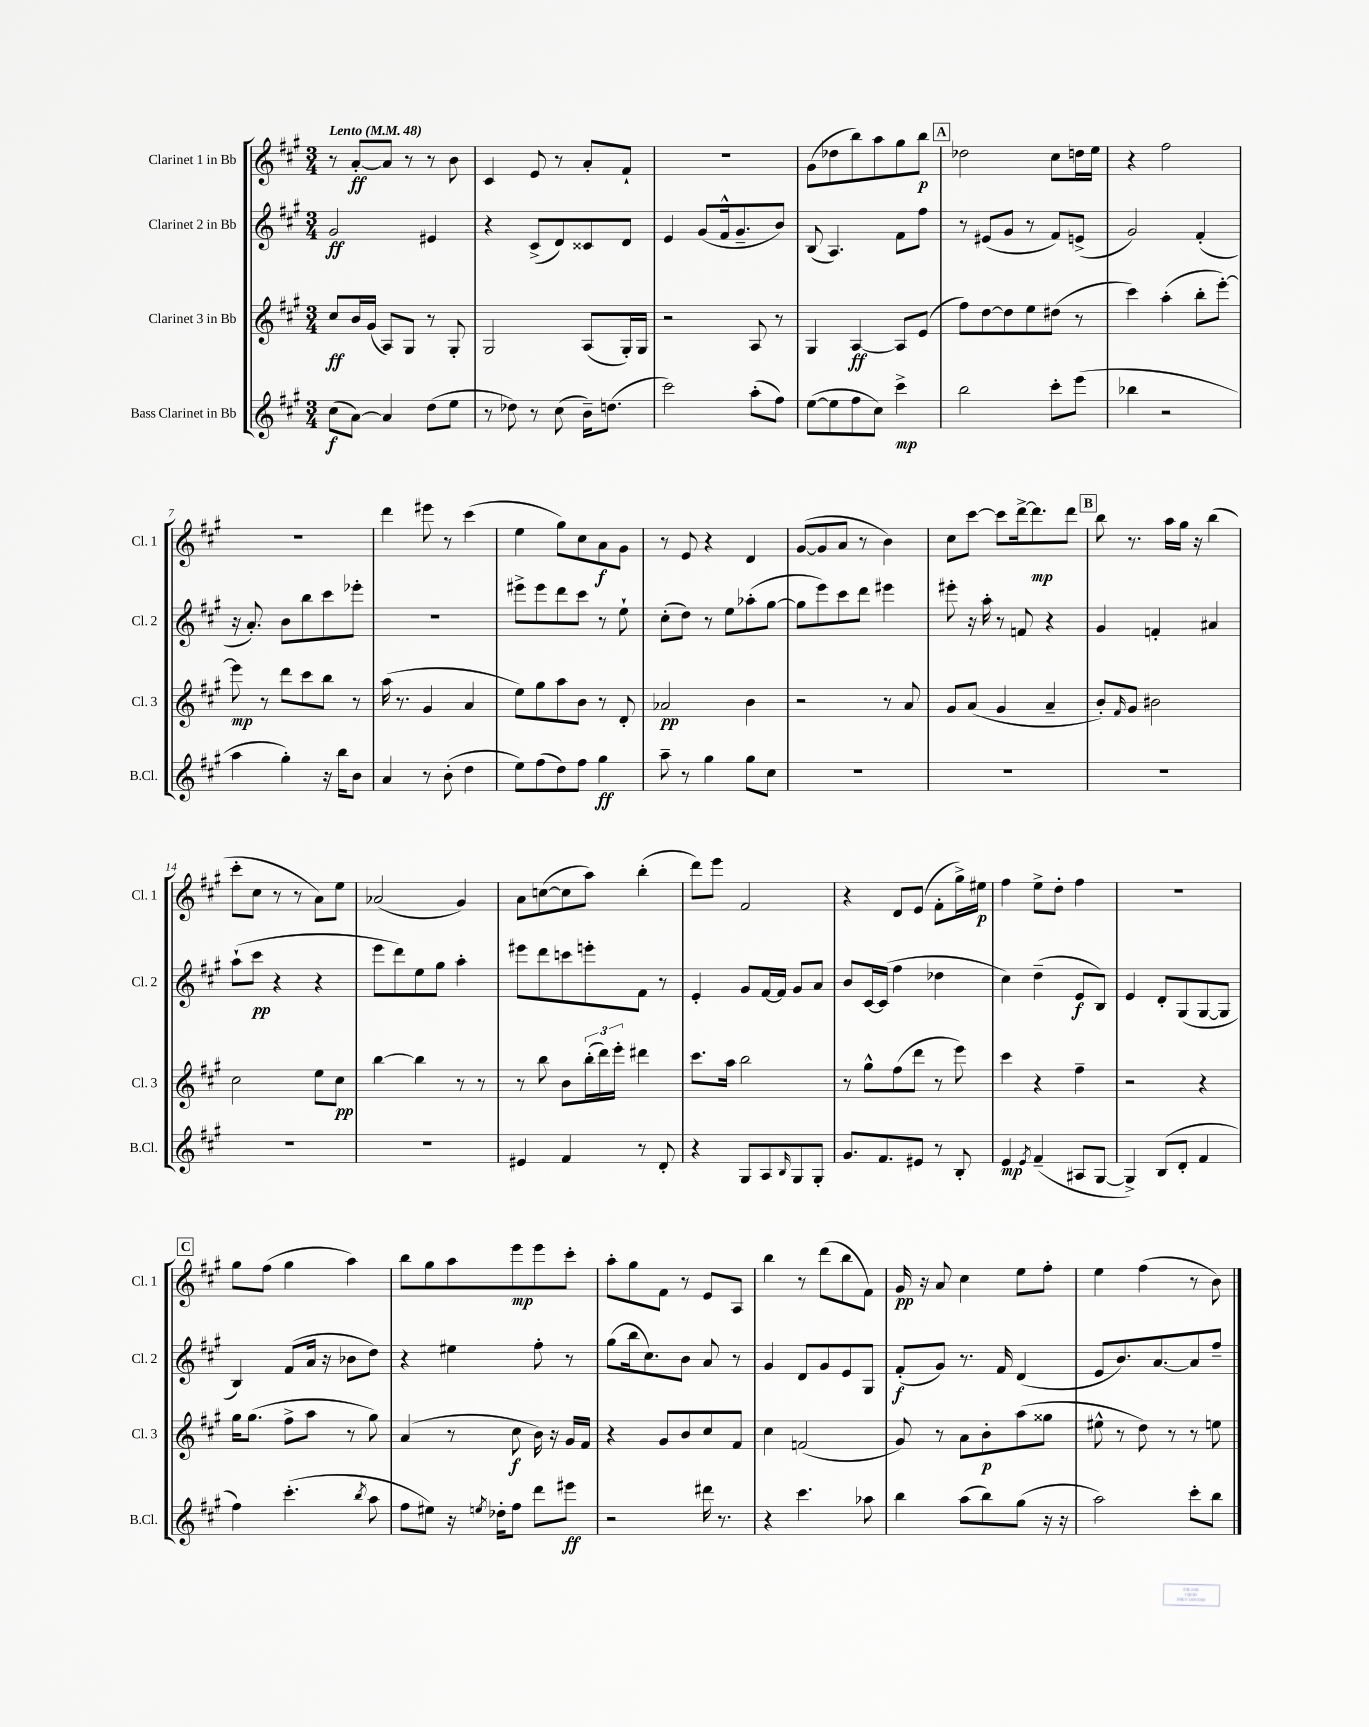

**kern	**dynam	**kern	**dynam	**kern	**dynam	**kern	**dynam
*part4	*part4	*part3	*part3	*part2	*part2	*part1	*part1
*staff4	*staff4	*staff3	*staff3	*staff2	*staff2	*staff1	*staff1
*I"Bass Clarinet in Bb	*	*I"Clarinet 3 in Bb	*	*I"Clarinet 2 in Bb	*	*I"Clarinet 1 in Bb	*
*I'B.Cl.	*	*I'Cl. 3	*	*I'Cl. 2	*	*I'Cl. 1	*
*clefG2	*	*clefG2	*	*clefG2	*	*clefG2	*
*k[f#c#g#]	*	*k[f#c#g#]	*	*k[f#c#g#]	*	*k[f#c#g#]	*
*M3/4	*	*M3/4	*	*M3/4	*	*M3/4	*
*MM48	*	*MM48	*	*MM48	*	*MM48	*
=1	=1	=1	=1	=1	=1	=1	=1
!	!	!	!	!	!	!LO:TX:a:B:t=Lento	!
(8cc#\L	f	8cc#/L	ff	2g#/	ff	8r	.
[8a\J)	.	16b/L	.	.	.	[8a'/L	ff
.	.	(16g#/JJ	.	.	.	.	.
4a/]	.	8A/L)	.	.	.	8a/J]	.
.	.	8G#/J	.	.	.	8r	.
(8dd\L	.	8r	.	4e#X/	.	8r	.
8ee\J	.	8G#'/	.	.	.	8b\	.
=2	=2	=2	=2	=2	=2	=2	=2
8r	.	2G#/	.	4r	.	4c#/	.
8dd-X\)	.	.	.	.	.	.	.
8r	.	.	.	(8c#^/L	.	8e/	.
(8cc#\	.	.	.	8d/)	.	8r	.
16b~\KL)	.	(8A/L	.	8c##X/	.	8a'/L	.
(8.ddn\J	.	.	.	.	.	.	.
.	.	16G#'/L)	.	8d/J	.	8f#`/J	.
.	.	16G#/JJ	.	.	.	.	.
=3	=3	=3	=3	=3	=3	=3	=3
2ccc#\)	.	2r	.	4e/	.	2.r	.
.	.	.	.	(8g#/L	.	.	.
.	.	.	.	16f#^^/k	.	.	.
.	.	.	.	8.g#~/	.	.	.
(8aa'\L	.	8A/	.	.	.	.	.
8ff#\J)	.	8r	.	8b/J)	.	.	.
=4	=4	=4	=4	=4	=4	=4	=4
([8ee\L	.	4G#/	.	(8B/	.	(8g#\L	.
8ee\]	.	.	.	4.A/)	.	8dd-X\	.
8ff#\	.	[4A/	ff	.	.	8bb\)	.
8cc#\J)	.	.	.	.	.	8aa\	.
4ccc#^\	mp	8A/L]	.	8f#\L	.	8gg#\	.
.	.	(8e/J	.	8ff#\J	.	8bb\J	p
!!LO:REH:place=s1:t=A
=5	=5	=5	=5	=5	=5	=5	=5
2bb\	.	8ff#\L)	.	8r	.	2dd-X\	.
.	.	[8dd\	.	(8e#X/L	.	.	.
.	.	8dd\]	.	8g#/J	.	.	.
.	.	8ee\	.	8r	.	.	.
8ccc#'\L	.	(8dd#X\J	.	8f#/L)	.	8cc#\L	.
(8eee\J	.	8r	.	(8en^/J	.	16ddn\L	.
.	.	.	.	.	.	16ee\JJ	.
=6	=6	=6	=6	=6	=6	=6	=6
4bb-X\	.	4ccc#\)	.	2g#/)	.	4r	.
2r	.	(4aa'\	.	.	.	2ff#\	.
.	.	8bb'\L	.	(4f#'/	.	.	.
.	.	[8eee'\J)	.	.	.	.	.
!!LO:LB:g=z
=7	=7	=7	=7	=7	=7	=7	=7
4aa\	.	8eee\]	mp	16r	.	2.r	.
.	.	.	.	8.a'/)	.	.	.
.	.	8r	.	.	.	.	.
4gg#'\)	.	8ddd\L	.	8b\L	.	.	.
.	.	8ccc#\	.	8bb\	.	.	.
16r	.	8bb\J	.	8ccc#\	.	.	.
16bb\KL	.	.	.	.	.	.	.
8b\J	.	8r	.	8eee-X'\J	.	.	.
=8	=8	=8	=8	=8	=8	=8	=8
4a/	.	(16aa\	.	2.r	.	4ddd\	.
.	.	8.r	.	.	.	.	.
8r	.	4g#/	.	.	.	8eee#X\	.
(8b'\	.	.	.	.	.	8r	.
4dd\	.	4a/	.	.	.	(4ccc#\	.
=9	=9	=9	=9	=9	=9	=9	=9
8ee\L)	.	8ee\L)	.	8eee#X^\L	.	4ee\	.
(8ff#\	.	8gg#\	.	8eee#\	.	.	.
8dd\)	.	8aa\	.	8ddd\	.	8gg#\L)	.
8ff#\J	.	8b\J	.	8ccc#\J	.	8cc#\	.
4gg#\	ff	8r	.	8r	.	8a\	f
.	.	8d'/	.	8ee`\	.	8g#\J	.
=10	=10	=10	=10	=10	=10	=10	=10
8aa~\	.	2a-X/	pp	(8cc#'\L	.	8r	.
8r	.	.	.	8dd\J)	.	8e/	.
4gg#\	.	.	.	8r	.	4r	.
.	.	.	.	8ee\L	.	.	.
8gg#\L	.	4b\	.	(8aa-X'\	.	4d/	.
8cc#\J	.	.	.	[8gg#\J	.	.	.
=11	=11	=11	=11	=11	=11	=11	=11
2.r	.	2r	.	8gg#\L]	.	([8g#/L	.
.	.	.	.	8eee\)	.	8g#/]	.
.	.	.	.	8ccc#\	.	8a/J	.
.	.	.	.	8ddd\J	.	8r	.
.	.	8r	.	4eee#X\	.	4b\)	.
.	.	8a/	.	.	.	.	.
=12	=12	=12	=12	=12	=12	=12	=12
2.r	.	8g#/L	.	8eee#X'\	.	8cc#\L	.
.	.	(8a/J	.	16r	.	[8ccc#\J	.
.	.	.	.	16aa'\	.	.	.
.	.	4g#/	.	8r	.	8ccc#\L]	.
.	.	.	.	8fn/	.	[16ddd^\k	.
.	.	.	.	.	.	8.ddd\]	mp
.	.	4a~/	.	4r	.	.	.
.	.	.	.	.	.	8ddd\J	.
!!LO:REH:place=s1:t=B
=13	=13	=13	=13	=13	=13	=13	=13
2.r	.	8b'/L)	.	4g#/	.	8bb\	.
.	.	16qqf#/	.	.	.	.	.
.	.	8g#/J	.	.	.	8.r	.
.	.	2b#X\	.	4fn'/	.	.	.
.	.	.	.	.	.	16aa\LL	.
.	.	.	.	.	.	16gg#\JJ	.
.	.	.	.	.	.	16r	.
.	.	.	.	4a#X/	.	(4bb\	.
!!LO:LB:g=z
=14	=14	=14	=14	=14	=14	=14	=14
2.r	.	2cc#\	.	(8aa`\L	.	8ccc#'\L	.
.	.	.	.	8ccc#\J	pp	8cc#\J	.
.	.	.	.	4r	.	8r	.
.	.	.	.	.	.	8r	.
.	.	8ee\L	.	4r	.	8a\L)	.
.	.	8cc#\J	pp	.	.	8ee\J	.
=15	=15	=15	=15	=15	=15	=15	=15
2.r	.	[4bb\	.	8eee\L	.	(2a-X/	.
.	.	.	.	8ddd\)	.	.	.
.	.	4bb\]	.	8ee\	.	.	.
.	.	.	.	8gg#\J	.	.	.
.	.	8r	.	4aa'\	.	4g#/)	.
.	.	8r	.	.	.	.	.
=16	=16	=16	=16	=16	=16	=16	=16
4e#X/	.	8r	.	8eee#X\L	.	8a\L	.
.	.	8bb\	.	8ddd\	.	([8ccn\	.
4f#/	.	8b\L	.	8cccn\	.	8cc\]	.
.	.	(24bb'\L	.	8eeen'\	.	8aa\J)	.
.	.	24ddd\)	.	.	.	.	.
.	.	24eee'\JJ	.	.	.	.	.
8r	.	4ddd#X\	.	8f#\J	.	(4bb'\	.
8d'/	.	.	.	8r	.	.	.
=17	=17	=17	=17	=17	=17	=17	=17
4r	.	8.ccc#\L	.	4e'/	.	8ddd\L)	.
.	.	.	.	.	.	8eee\J	.
.	.	16aa\Jk	.	.	.	.	.
8G#/L	.	2bb\	.	8g#/L	.	2f#/	.
8A/	.	.	.	[16f#/L	.	.	.
.	.	.	.	16f#/JJ]	.	.	.
16qqB/	.	.	.	.	.	.	.
8G#/	.	.	.	8g#/L	.	.	.
8G#'/J	.	.	.	8a/J	.	.	.
=18	=18	=18	=18	=18	=18	=18	=18
8.g#/L	.	8r	.	8b/L	.	4r	.
.	.	8gg#^^\L	.	[16c#/L	.	.	.
8.f#/	.	.	.	(16c#/JJ]	.	.	.
.	.	(8ff#\	.	4ff#\	.	8d/L	.
8e#X/J	.	8ddd\J	.	.	.	(8e/J	.
8r	.	8r	.	4dd-X\	.	8f#'\L	.
8B'/	.	8eee\)	.	.	.	16gg#^\L)	.
.	.	.	.	.	.	16ee#X\JJ	p
=19	=19	=19	=19	=19	=19	=19	=19
4e/	mp	4ccc#\	.	4cc#\)	.	4ff#\	.
8qe/	.	.	.	.	.	.	.
(4f#~/	.	4r	.	(4dd~\	.	8ee^\L	.
.	.	.	.	.	.	8dd'\J	.
8A#X/L	.	4ff#~\	.	8e/L	f	4ff#\	.
[8G#/J	.	.	.	8B/J)	.	.	.
=20	=20	=20	=20	=20	=20	=20	=20
4G#^/])	.	2r	.	4e/	.	2.r	.
(8B/L	.	.	.	8d'/L	.	.	.
8d'/J	.	.	.	(8G#/	.	.	.
4f#/	.	4r	.	[8G#/	.	.	.
.	.	.	.	8G#/J]	.	.	.
!!LO:LB:g=z
!!LO:REH:place=s1:t=C
=21	=21	=21	=21	=21	=21	=21	=21
4ff#\)	.	16gg#\KL	.	4B/)	.	8gg#\L	.
.	.	(8.gg#\J	.	.	.	.	.
.	.	.	.	.	.	(8ff#\J	.
(4.ccc#'\	.	8ff#^\L	.	(8f#/L	.	4gg#\	.
.	.	8aa\J	.	16a/Jk	.	.	.
.	.	.	.	16r	.	.	.
.	.	8r	.	8b-X\L	.	4aa\)	.
8qbb/	.	.	.	.	.	.	.
8aa\	.	8gg#\)	.	8dd\J)	.	.	.
=22	=22	=22	=22	=22	=22	=22	=22
8ff#\L	.	(4a/	.	4r	.	8bb\L	.
8ee#X\J)	.	.	.	.	.	8gg#\	.
16r	.	8r	.	4ee#X\	.	8aa\	.
8qeen/	.	.	.	.	.	.	.
16dd-X'\KL	.	.	.	.	.	.	.
8ff#\J	.	8cc#\	f	.	.	8eee\	mp
8ddd\L	.	16b\)	.	8ff#'\	.	8eee\	.
.	.	16r	.	.	.	.	.
8eee#X\J	ff	16g#/LL	.	8r	.	8ccc#'\J	.
.	.	16f#/JJ	.	.	.	.	.
=23	=23	=23	=23	=23	=23	=23	=23
2r	.	4r	.	(8gg#\L	.	8aa'\L	.
.	.	.	.	16bb\k	.	8gg#\	.
.	.	.	.	8.cc#\)	.	.	.
.	.	8g#/L	.	.	.	8f#\J	.
.	.	8b/	.	8b\J	.	8r	.
16ddd#X\	.	8cc#/	.	8a/	.	8e/L	.
8.r	.	.	.	.	.	.	.
.	.	8f#/J	.	8r	.	8A/J	.
=24	=24	=24	=24	=24	=24	=24	=24
4r	.	4cc#\	.	4g#/	.	4bb\	.
4.ccc#\	.	(2fn/	.	8d/L	.	8r	.
.	.	.	.	8g#/	.	(8ddd\L	.
.	.	.	.	8e/	.	8bb\	.
8aa-X\	.	.	.	8G#/J	.	8f#\J)	.
=25	=25	=25	=25	=25	=25	=25	=25
4bb\	.	8g#/)	.	(8f#'/L	f	16g#/	pp
.	.	.	.	.	.	16r	.
.	.	8r	.	8g#/J)	.	8a/	.
(8aa\L	.	8a\L	.	8.r	.	4cc#\	.
8bb\)	.	8b'\	p	.	.	.	.
.	.	.	.	16f#/	.	.	.
(8gg#\J	.	(8aa\	.	(4d/	.	8ee\L	.
16r	.	8gg##X\J	.	.	.	8ff#'\J	.
16r	.	.	.	.	.	.	.
=26	=26	=26	=26	=26	=26	=26	=26
2aa\)	.	8ee#X^^\	.	8e/L	.	4ee\	.
.	.	8r	.	8.b/)	.	.	.
.	.	8dd\)	.	.	.	(4ff#\	.
.	.	.	.	[8.a/	.	.	.
.	.	8r	.	.	.	.	.
8ccc#'\L	.	8r	.	8a/]	.	8r	.
8bb\J	.	8een\	.	8ff#~/J	.	8b\)	.
==	==	==	==	==	==	==	==
*-	*-	*-	*-	*-	*-	*-	*-
